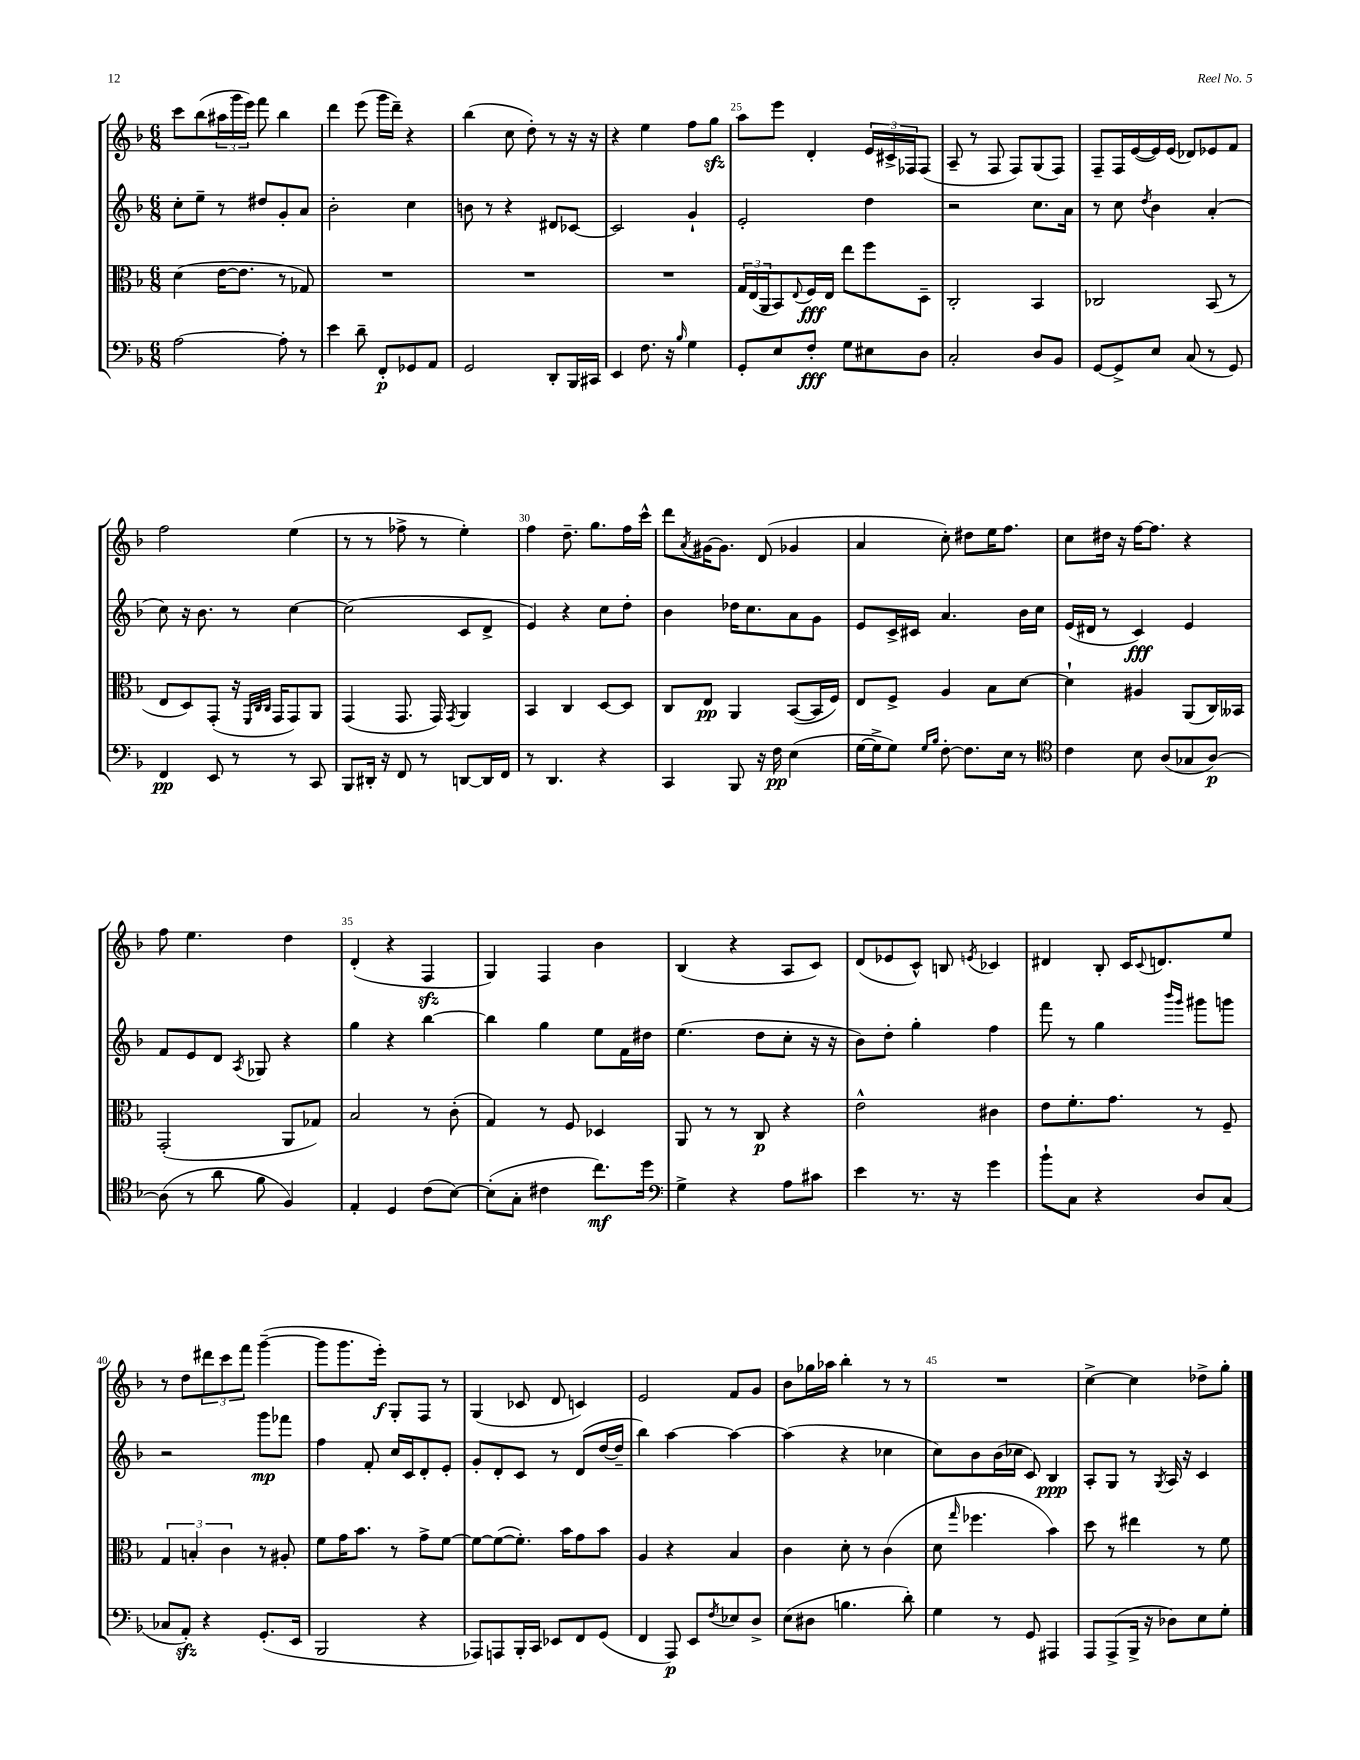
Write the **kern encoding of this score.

**kern	**kern	**kern	**kern
*staff4	*staff3	*staff2	*staff1
*clefF4	*clefC3	*clefG2	*clefG2
*k[b-]	*k[b-]	*k[b-]	*k[b-]
*M6/8	*M6/8	*M6/8	*M6/8
[2A\	(4d\	8cc'\L	8ccc\L
.	.	8ee~\J	(8bb-\
.	[16e\LK	8r	24aa#\L
.	.	.	24ggg\
.	8.e\]J	.	.
.	.	.	24eee\JJ)
.	.	8dd#/L	8fff\
8A'\]	8r	8g'/	4bb-\
8r	8G-/)	8a/J	.
=	=	=	=
4e\	2.r	2b-'\	4ddd\
8d~\	.	.	(8eee\
8FF'/L	.	.	16ggg\LL
.	.	.	16ddd~\JJ)
8GG-/	.	4cc\	4r
8AA/J	.	.	.
=	=	=	=
2GG/	2.r	8b\	(4bb-\
.	.	8r	.
.	.	4r	8cc\
.	.	.	8dd'\)
8DD'/L	.	8d#/L	8r
16BBB-/L	.	[8c-/J	16r
16CC#/JJ	.	.	16r
=	=	=	=
4EE/	2.r	2c-/]	4r
8.F\	.	.	4ee\
16r	.	.	.
16qqB-/	.	.	.
4G\	.	4g`/	8ff\L
.	.	.	8gg\J
=	=	=	=
8GG'/L	24G/LL	2e'/	8aa\L
.	(24E/	.	.
.	24AA/J	.	.
8E/	8BB-/)	.	8eee\J
.	8qqE/	.	.
8F'/J	16F/L	.	4d'/
.	16E/JJ	.	.
8G\L	8ee\L	.	.
8E#\	8ff\	4dd\	24e/LL
.	.	.	24c#^/
.	.	.	24F-/J
8D\J	8D~\J	.	(8F-/J
=	=	=	=
2C'/	2C'/	2r	8A~/
.	.	.	8r
.	.	.	8F/
.	.	.	8F/L)
8D/L	4BB-/	8.cc\L	(8G/
8BB-/J	.	.	8F/J)
.	.	16a\Jk	.
=	=	=	=
[8GG/L	2C-/	8r	8F~/L
8GG^/]	.	8cc\	16F/L
.	.	.	([16e/
.	.	8qdd/	.
8E/J	.	4b-\	16e/])
.	.	.	(16e/JJ
(8C/	.	.	8d-/L)
8r	(8BB-/	(4a'/	8e-/
8GG/)	8r	.	8f/J
=	=	=	=
4FF/	8E/L	8cc\)	2ff\
.	8D/)	16r	.
.	.	8.b-\	.
8EE/	(8GG'/J	.	.
8r	16r	8r	.
.	32qqFF/LLL	.	.
.	32qqC/	.	.
.	32qqC/JJJ	.	.
.	16GG/LK	.	.
8r	8GG/)	[4cc\	(4ee\
8CC/	8AA/J	.	.
=	=	=	=
8BBB-/L	(4GG/	(2cc\]	8r
16DD#'/Jk	.	.	8r
16r	.	.	.
8FF/	8.GG/	.	8ff-^\
8r	.	.	8r
.	16GG/)	.	.
.	8qGG/	.	.
[8DD/L	4AA/	8c/L	4ee'\)
16DD/]L	.	8d^/J	.
16FF/JJ	.	.	.
=	=	=	=
8r	4BB-/	4e/)	4ff\
4.DD/	.	.	.
.	4C/	4r	8.dd~\
.	.	.	8.gg\L
4r	[8D/L	8cc\L	.
.	8D/]J	8dd'\J	16ff\L
.	.	.	16ccc^^\JJ
=	=	=	=
4CC/	8C/L	4b-\	8ddd\L
.	.	.	8qa/
.	8E/J	.	[16g#\K
.	.	.	8.g#\]J
8BBB-/	4AA/	16dd-\LK	.
.	.	8.cc\	.
16r	.	.	(8d/
16F\	.	.	.
(4E\	([8BB-/L	8a\	4g-/
.	16BB-/]L	8g\J	.
.	16F/JJ)	.	.
=	=	=	=
[16G\LL	8E/L	8e/L	4a/
16G^\]J	.	.	.
8G\J)	8F^/J	16c^/L	.
.	.	16c#/JJ	.
16qqG/LL	.	.	.
16qqB-/JJ	.	.	.
[8F'\	4A/	4.a/	8cc'\)
8.F\]L	.	.	8dd#\L
.	8B-\L	.	16ee\K
16E\Jk	.	.	8.ff\J
8r	[8d\J	16b-\LL	.
.	.	16cc\JJ	.
=	=	=	=
*clefC4	*	*	*
4c\	4d`\]	(16e/LL	8cc\L
.	.	16d#/JJ	.
.	.	8r	16dd#\Jk
.	.	.	16r
8B-\	4A#/	4c/)	[16ff\LK
.	.	.	8.ff\]J
(8A/L	.	.	.
8G-/	(8AA/L	4e/	4r
[8A/J)	16C/L)	.	.
.	16BB--/JJ	.	.
=	=	=	=
(8A\]	(2GG'/	8f/L	8ff\
8r	.	8e/	4.ee\
8a\	.	8d/J	.
.	.	8qA/	.
8f\	.	8G-/	.
4F/)	8AA/L	4r	4dd\
.	8G-/J)	.	.
=	=	=	=
4E'/	2B-/	4gg\	(4d'/
4D/	.	4r	4r
(8c\L	8r	[4bb-\	4F/
[8B-\J)	(8c'\	.	.
=	=	=	=
(8B-'\]L	4G/)	4bb-\]	4G/)
8G'\J	.	.	.
4c#\	8r	4gg\	4F/
.	8F/	.	.
8.cc\L)	4D-/	8ee\L	4b-\
.	.	16f\L	.
16dd\Jk	.	16dd#\JJ	.
=	=	=	=
*clefF4	*	*	*
4G^\	8AA/	(4.ee\	(4B-/
.	8r	.	.
4r	8r	.	4r
.	8C/	8dd\L	.
8A\L	4r	8cc'\J	8A/L
8c#\J	.	16r	8c/J)
.	.	16r	.
=	=	=	=
4e\	2e^^\	8b-\L)	(8d/L
.	.	8dd'\J	8e-/
8.r	.	4gg'\	8c^^/J)
.	.	.	8B/
16r	.	.	.
.	.	.	8qe/
4g\	4c#\	4ff\	4c-/
=	=	=	=
8b-`\L	8e\L	8fff\	4d#/
8C\J	8.f'\	8r	.
4r	.	4gg\	8B-'/
.	8.g\J	.	.
.	.	.	16c/LK
.	.	.	8qqc/
.	.	.	8.d/
.	.	16qqbbb-/LL	.
.	.	16qqggg/JJ	.
8D/L	8r	8ggg#\L	.
(8C/J	8F~/	8ggg\J	8ee/J
=	=	=	=
8C-/L	6G/	2r	8r
8AA'/J)	.	.	8dd\L
.	6B'/	.	.
4r	.	.	12ddd#\
.	6c\	.	12ccc\
.	.	.	12fff\J
(8.GG'/L	8r	8ggg\L	([4ggg~\
.	8A#'/	8fff-\J	.
16EE/Jk	.	.	.
=	=	=	=
2BBB-/	8f\L	4ff\	8ggg\]L
.	16g\K	.	8.ggg\
.	8.b-\J	.	.
.	.	8f'/	.
.	.	.	16eee'\Jk)
.	8r	16cc/LL	8G'/L
.	.	16c/J	.
4r	8g^\L	8d'/	8F/J
.	[8f\J	8e'/J	8r
=	=	=	=
8AAA-/L)	8f\_L	8g'/L	(4G/
8AAA/	(8f\_	8d'/	.
16BBB-'/L	8.f'\]J)	8c/J	8c-/
16CC/JJ	.	.	.
8EE-/L	.	8r	8d/
.	16b-\LK	.	.
8FF/	8g\	(8d/L	4c/)
(8GG/J	8b-\J	[16dd/L	.
.	.	16dd~/]JJ	.
=	=	=	=
4FF/	4A/	4bb-\)	2e/
8AAA/)	4r	[4aa\	.
8EE/L	.	.	.
8qF/	.	.	.
8E-/	4B-/	4aa\_	8f/L
8D^/J	.	.	8g/J
=	=	=	=
(8E\L	4c\	(4aa\]	8b-\L
8D#\J	.	.	16gg-\L
.	.	.	16aa-\JJ
4.B\	8d'\	4r	4bb-'\
.	8r	.	.
.	(4c\	4cc-\	8r
8d'\)	.	.	8r
=	=	=	=
4G\	8d\	8cc\L)	2.r
.	16qqgg/	.	.
.	4.ff-\	8b-\	.
8r	.	(16b-\L	.
.	.	16cc-\JJ	.
8GG/	.	8c/)	.
4AAA#/	4b-\)	4B-/	.
=	=	=	=
8AAA/L	8dd\	8A'/L	[4cc^\
(8AAA^/	8r	8G/J	.
16BBB-^/Jk	4ee#\	8r	4cc\]
16r	.	.	.
.	.	8qG/	.
8D-\L)	.	16A/	.
.	.	16r	.
8E\	8r	4c/	8dd-^\L
8G'\J	8f\	.	8gg'\J
==	==	==	==
*-	*-	*-	*-
